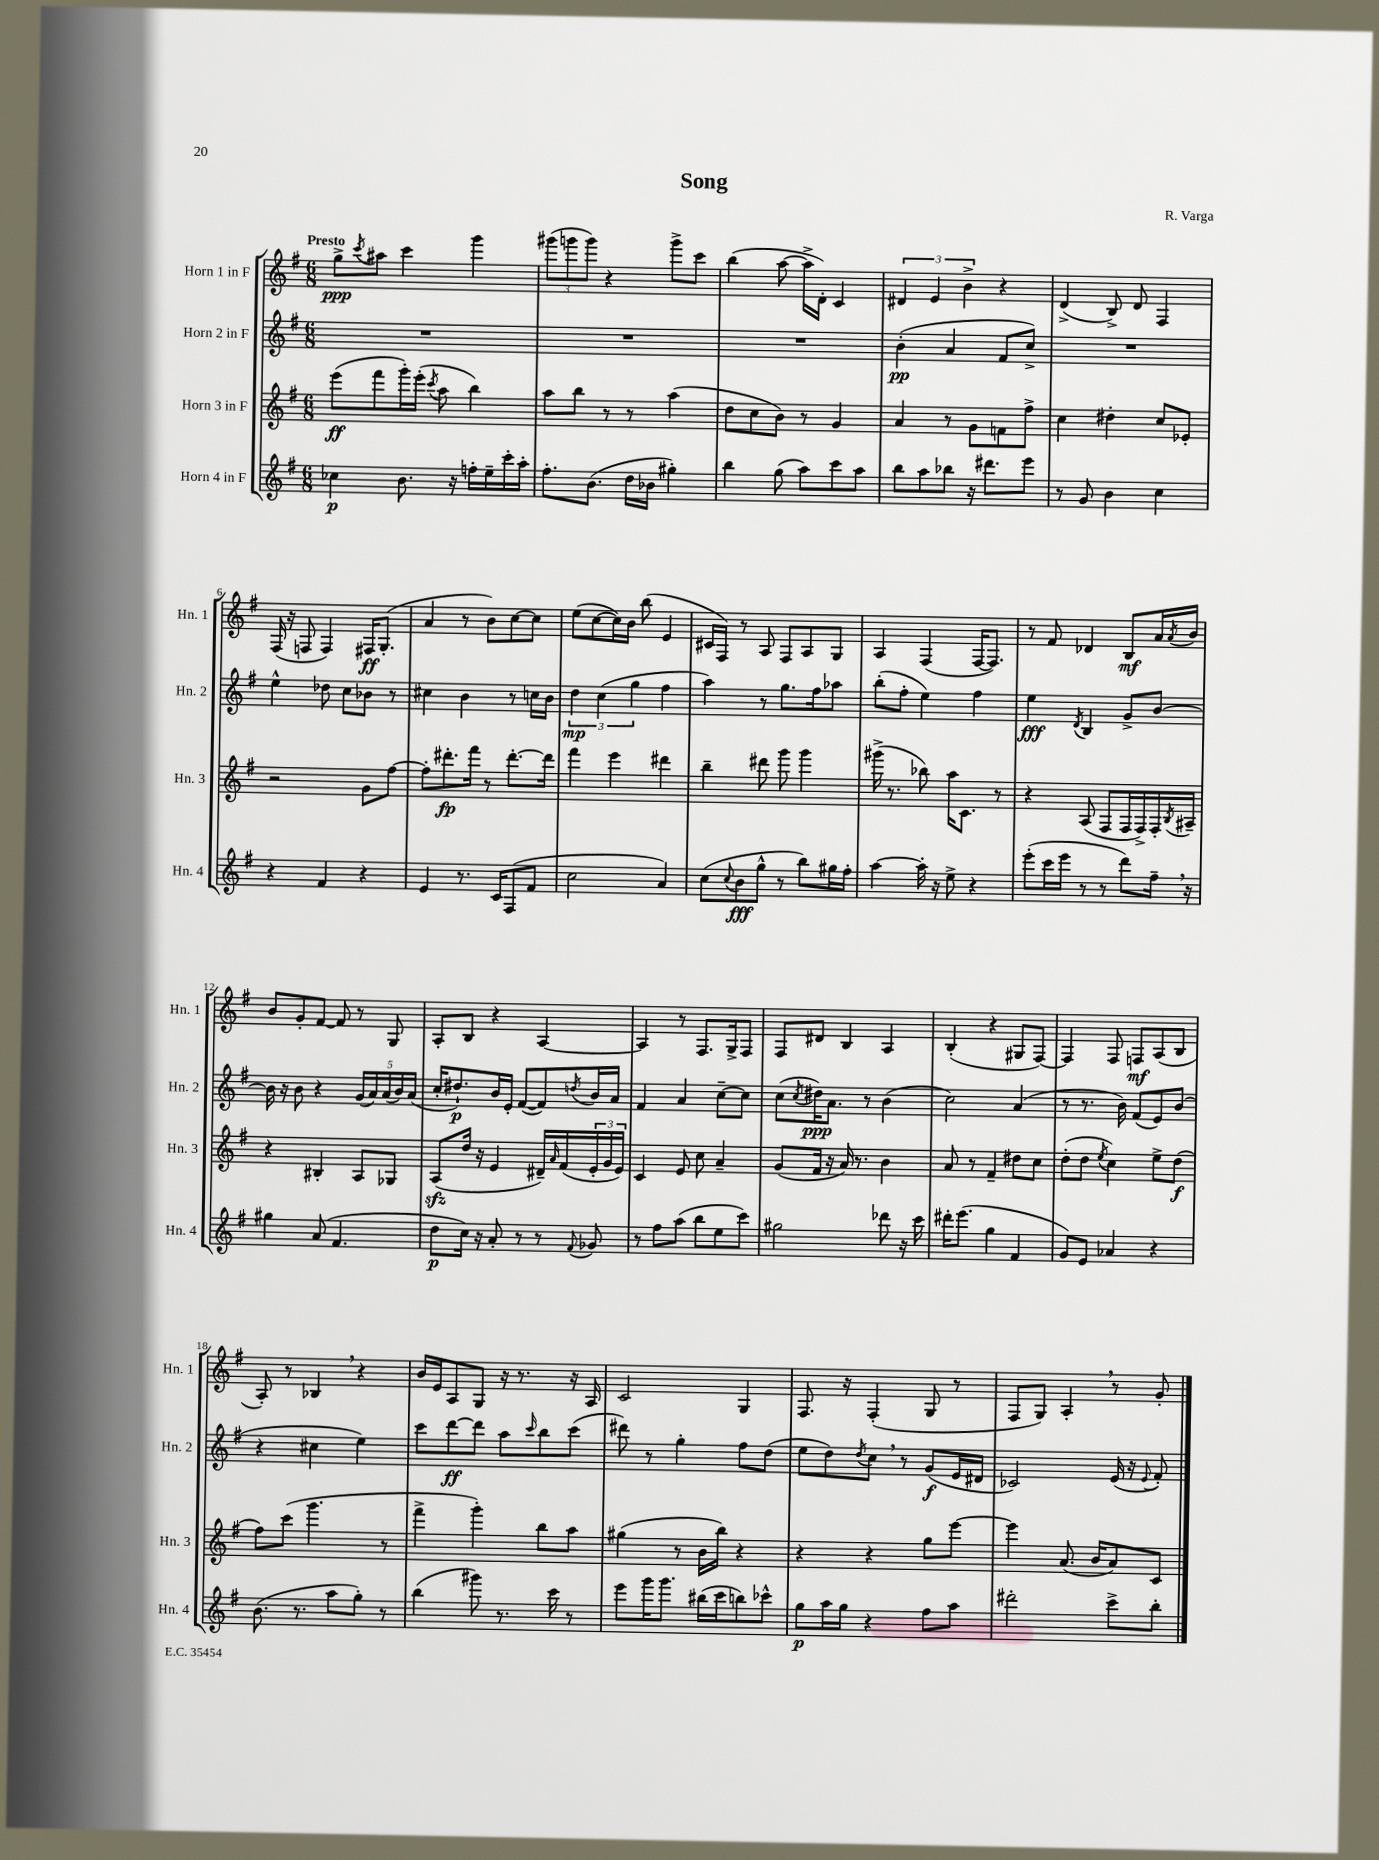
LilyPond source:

\header { title = "Song" composer = "R. Varga" }
<<
\new StaffGroup <<
\new Staff = "s0" \with { instrumentName = "Horn 1 in F" shortInstrumentName = "Hn. 1" } {
    \clef treble \key g \major \numericTimeSignature \time 6/8 \tempo "Presto"
    g''8->\ppp \acciaccatura { c'''8 } ais''8 c'''4 g'''4 |
    \tuplet 3/2 { gis'''8( g'''8 g'''8) } r4 g'''8-> c'''8 |
    b''4( a''8~ a''16-> d'16-.) c'4 |
    \tuplet 3/2 { dis'4 e'4 b'4-> } r4 |
    d'4->( b8->) d'8 fis4 |
    fis16( r16 f8 f4) fis16\ff g8.-.( |
    a'4 r8 b'8) c''8~ c''8 |
    e''8( c''8~ c''16) b'16 b''8( e'4 |
    cis'16 fis16) r8 a8 fis8 a8 g8 |
    a4 fis4( fis16~ fis8.) |
    r8 fis'8 des'4 b8\mf a'16 \acciaccatura { a'8 } b'16 |
    b'8 g'8-. fis'8~ fis'8 r8 g8 |
    a8-. b8 r4 a4~ |
    a4 r8 fis8. g16-> fis8 |
    fis8 dis'8 b4 a4 |
    b4-.( r4 gis8 fis8~) |
    fis4 fis8 f8\mf a8( b8 |
    a8-.) r8 bes4 \breathe r4 |
    b'16 e'16 a8 g8 r16 r8. r16 a16 |
    c'2 g4 |
    fis8. r16 fis4-.( g8 r8 |
    fis8 g8) a4-. \breathe r8 g'8-. \bar "|." |
}
\new Staff = "s1" \with { instrumentName = "Horn 2 in F" shortInstrumentName = "Hn. 2" } {
    \clef treble \key g \major \numericTimeSignature \time 6/8
    R2. |
    R2. |
    R2. |
    b'4-.\pp( a'4 fis'8 c''8->) |
    R2. |
    e''4-^ des''8 c''8 bes'8 r8 |
    cis''4 b'4 r8 c''16 b'16 |
    \tuplet 3/2 { d''4\mp c''4( g''4 } fis''4 |
    a''4) r8 g''8. fis''16 aes''8 |
    b''8-.( fis''8-. e''4) fis''4 |
    e''4\fff \acciaccatura { d'8 } b4 g'8-> b'8~ |
    b'16 r16 b'8 r4 \tuplet 5/4 { g'16( a'16) a'16( b'16) a'16( } |
    c''16-. dis''8.-!\p) b'16 e'16-. fis'8~( fis'8) \acciaccatura { d''8 } b'16 a'16 |
    fis'4 a'4 c''8~-- c''8 |
    c''8( \acciaccatura { c''8 } dis''16\ppp) a'8. r8 b'4( |
    c''2) a'4( |
    r8 r8. b'16) fis'8( e'8) b'8( |
    r4 cis''4 e''4) |
    c'''8 d'''8~\ff d'''8 a''8 \grace { c'''16 } b''8 c'''8( |
    dis'''8) r8 g''4-. fis''8 d''8( |
    e''8 d''8) \acciaccatura { d''8 } c''8 \breathe r8 g'8\f( e'16 dis'16 |
    ces'2) e'16( r16 \appoggiatura { e'8 } fis'8-.) \bar "|." |
}
\new Staff = "s2" \with { instrumentName = "Horn 3 in F" shortInstrumentName = "Hn. 3" } {
    \clef treble \key g \major \numericTimeSignature \time 6/8
    e'''8\ff( fis'''8 g'''16-.) e'''16-.( \acciaccatura { c'''8 } a''8 b''4) |
    a''8 b''8 r8 r8 a''4( |
    d''8 c''8 b'8) r8 g'4 |
    a'4 r8 g'8 f'8 fis''8-> |
    c''4 dis''4-. c''8 ees'8-. |
    r2 g'8 fis''8~ |
    fis''8-. dis'''8.-.\fp fis'''16 r8 dis'''8.~-. dis'''16 |
    fis'''4 e'''4 dis'''4 |
    b''4-- dis'''8 g'''8 g'''4 |
    gis'''16->( r8. bes''8) a''16 c'8. r8 |
    r4 a8( fis8 fis16 fis16->) fis16-. \acciaccatura { b8 } ais16-- |
    r4 bis4-. a8 ges8 |
    a8\sfz( d''16 r16 e'4 dis'16--) \grace { a'16 } fis'16( \tuplet 3/2 { e'16-. g'16 e'16) } |
    c'4 e'8 c''8 a'4-- |
    g'8( fis'16 r16 a'16) r8. b'4 |
    a'8 r8 fis'4-- dis''8 c''8 |
    d''8-.( d''8 \acciaccatura { e''8 } c''4) e''8-> d''8\f( |
    fis''8) c'''8( g'''4. r8 |
    fis'''4-> g'''4-.) b''8 a''8 |
    gis''4( r8 b'16 b''16) r4 |
    r4 r4 g''8 e'''8~ |
    e'''4 a'8.( b'16 a'8) c'8 \bar "|." |
}
\new Staff = "s3" \with { instrumentName = "Horn 4 in F" shortInstrumentName = "Hn. 4" } {
    \clef treble \key g \major \numericTimeSignature \time 6/8
    ces''4\p b'8. r16 f''16-. e''16-- c'''16-. a''16-. |
    fis''8.-. b'8.( d''16 bes'16 gis''4-.) |
    b''4 g''8( a''8) c'''8 a''8 |
    b''8 a''8 bes''8 r16 dis'''8. e'''8 |
    r8 g'8 b'4 c''4 |
    r4 fis'4 r4 |
    e'4 r8. c'16 fis8( fis'8 |
    c''2 a'4) |
    c''8( \appoggiatura { c''8 } b'8\fff g''8-^ r8 b''8) gis''16 fis''16-. |
    a''4~ a''16-. r16 e''8-> r4 |
    e'''8-.( c'''16 e'''16 r8 r8 d'''8) fis''16-- \breathe r16 |
    gis''4 a'8( fis'4. |
    d''8\p c''16) r16 a'8-. r8 r8 \appoggiatura { fis'8 } ges'8 |
    r8 fis''8 a''8( b''8 e''8 c'''8) |
    gis''2 des'''8 r16 c'''16 |
    dis'''16-. e'''8.( g''4 fis'4 |
    g'8) e'8 aes'4 r4 |
    b'8.( r8. a''8 g''8-.) r8 |
    b''4( gis'''8) r8. c'''16 r8 |
    e'''8 g'''16 g'''8. bis''16( c'''16 b''8) ces'''8-^ |
    g''8\p a''16 g''16 r4 fis''8 a''8 |
    dis'''2-. c'''8-> b''8-. \bar "|." |
}
>>
>>
